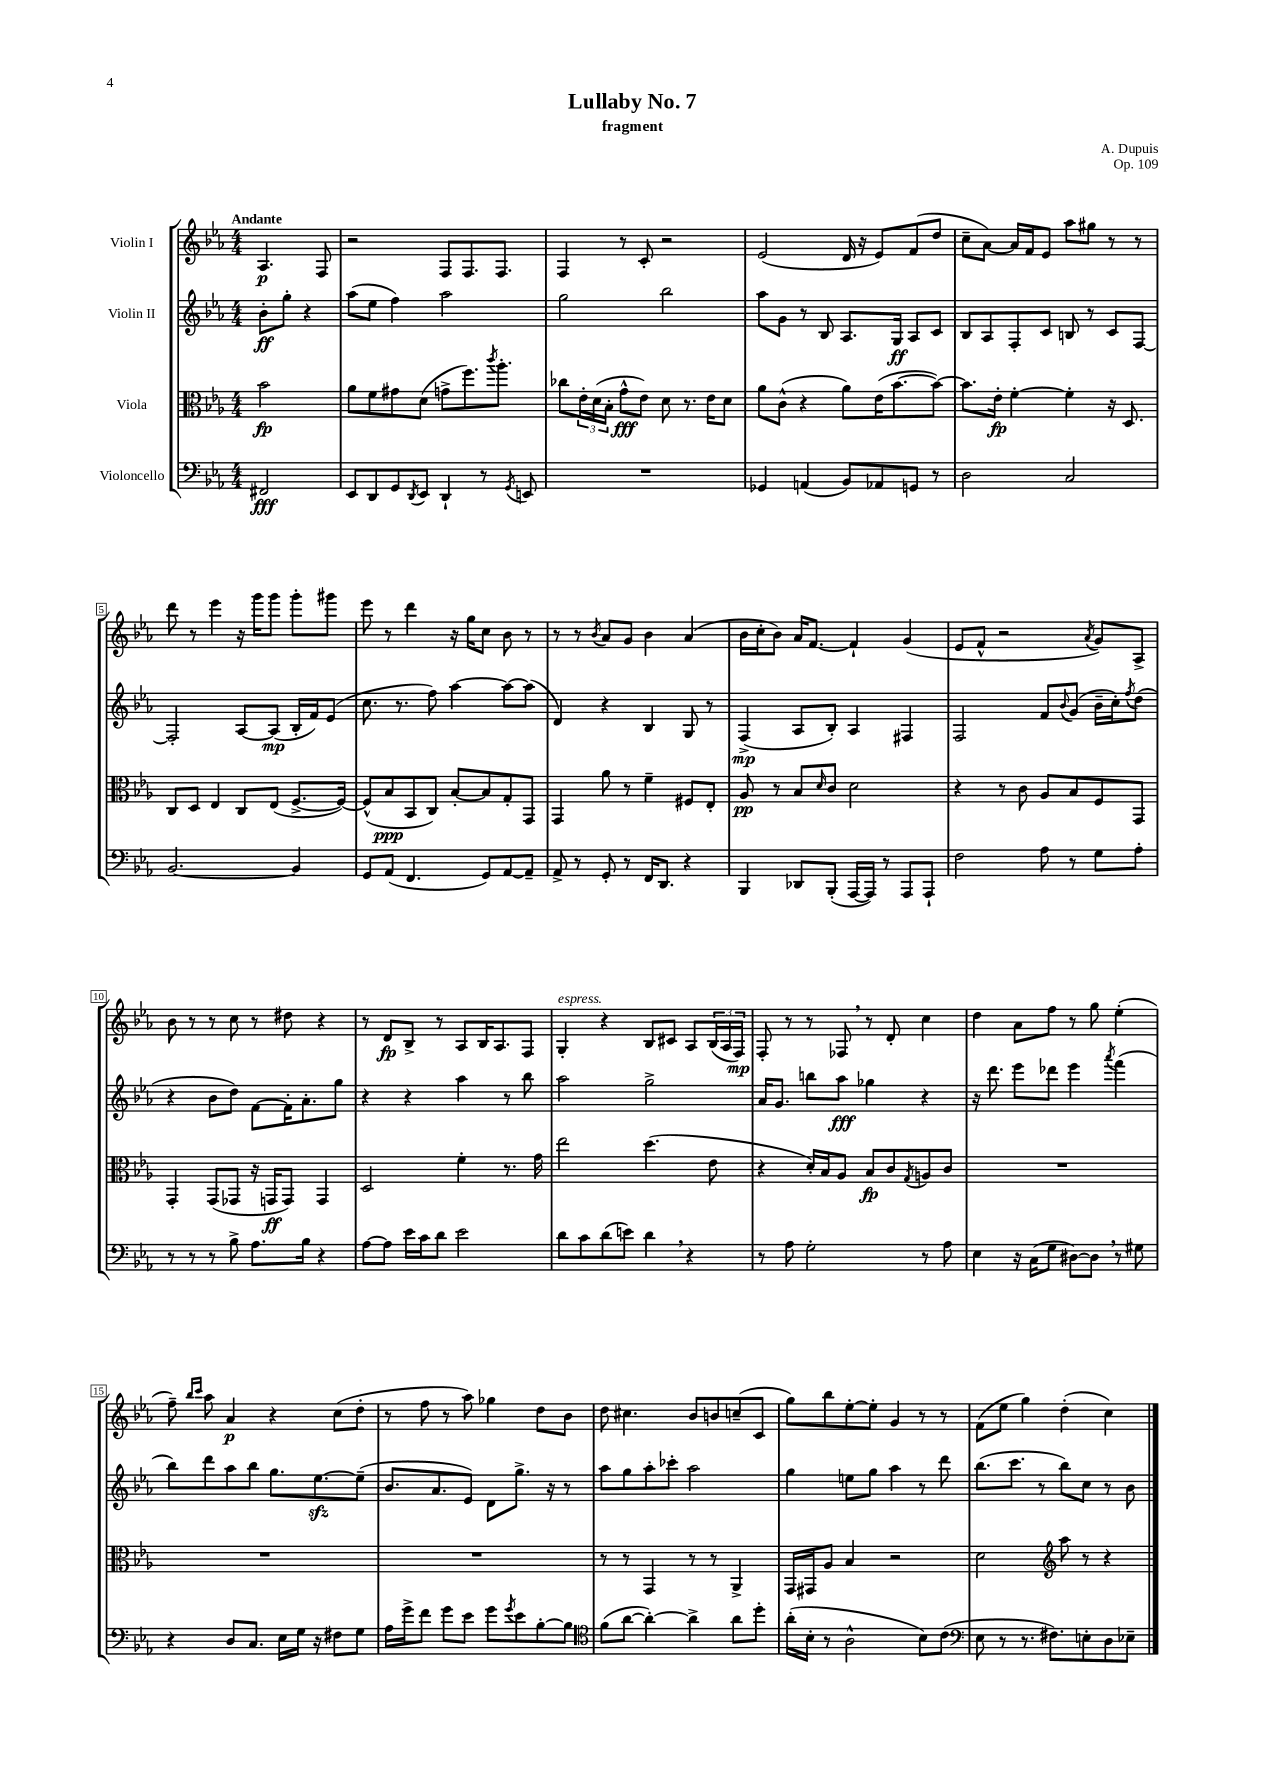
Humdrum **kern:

**kern	**kern	**kern	**kern
*staff4	*staff3	*staff2	*staff1
*clefF4	*clefC3	*clefG2	*clefG2
*k[b-e-a-]	*k[b-e-a-]	*k[b-e-a-]	*k[b-e-a-]
*M4/4	*M4/4	*M4/4	*M4/4
2FF#/	2b-\	8b-'\L	4.A-/
.	.	8gg'\J	.
.	.	4r	.
.	.	.	8F/
=	=	=	=
8EE-/L	8a-\L	(8aa-\L	2r
8DD/	8f\	8ee-\J	.
8GG/	8g#\	4ff\)	.
8qDD/	.	.	.
8EE-/J	(8d\J	.	.
4DD`/	8g^\L	2aa-\	8F/L
.	8.ff\)	.	8.F/
8r	.	.	.
.	8qccc/	.	.
.	8.aa-'\J	.	8.F/J
8qGG/	.	.	.
8EE/	.	.	.
=	=	=	=
1r	8cc-\L	2gg\	4F/
.	24e-'\L	.	.
.	(24d\	.	.
.	24B-'\JJ	.	.
.	8g^^\L	.	8r
.	8e-\J)	.	8c'/
.	8d\	2bb-\	2r
.	8.r	.	.
.	16e-\LK	.	.
.	8d\J	.	.
=	=	=	=
4GG-/	8a-\L	8aa-\L	(2e-/
.	(8c^^\J	8g\J	.
(4AA/	4r	8r	.
.	.	8B-/	.
8BB-/L)	8a-\L)	8.A-/L	16d/
.	.	.	16r
8AA-/	(16e-\K	.	8e-/L)
.	[8.b-\	16G/Jk	.
8GG/J	.	8A-/L	(8f/
8r	8b-\_J)	8c/J	8dd/J
=	=	=	=
2D\	8.b-\]L	8B-/L	8cc~\L
.	.	8A-/	[8a-\J)
.	16e-'\Jk	.	.
.	[4f'\	8F'/	16a-/]LL
.	.	.	16f/J
.	.	8c/J	8e-/J
2C/	4f'\]	8B/	8aa-\L
.	.	8r	8gg#\J
.	16r	8c/L	8r
.	8.D/	.	.
.	.	[8F/J	8r
=	=	=	=
[2.BB-/	8C/L	2F'/]	8ddd\
.	8D/J	.	8r
.	4E-/	.	4eee-\
.	8C/L	[8A-/L	16r
.	.	.	16ggg\LK
.	(8E-/J	(8A-/]J	8ggg\J
4BB-/]	[8.F^/L	16B-'/LL	8ggg'\L
.	.	16f/J)	.
.	.	(8e-/J	8ggg#\J
.	16F/_Jk)	.	.
=	=	=	=
8GG/L	(8F^^/]L	8.cc\	8eee-\
(8AA-/J	8B-/	.	8r
.	.	8.r	.
4.FF/	8BB-/	.	4ddd\
.	8C/J)	8ff\)	.
.	[8B-'/L	[4aa-\	16r
.	.	.	16gg\LK
8GG/L)	8B-/]	.	8cc\J
[8AA-/	8G'/	8aa-\_L	8b-\
8AA-~/]J	8GG/J	(8aa-\]J	8r
=	=	=	=
8AA-^/	4GG/	4d/)	8r
8r	.	.	8r
.	.	.	8qb-/
8GG'/	8a-\	4r	8a-/L
8r	8r	.	8g/J
16FF/LK	4f~\	4B-/	4b-\
8.DD/J	.	.	.
4r	8F#/L	8G/	(4a-/
.	8E-'/J	8r	.
=	=	=	=
4BBB-/	8A-/	(4F^/	16b-\LL
.	.	.	16cc'\J
.	8r	.	8b-\J)
8DD-/L	8B-/L	8A-/L	16a-/LK
.	.	.	[8.f/J
.	16qqd/	.	.
(8BBB-'/J	8c/J	8B-'/J)	.
[16AAA-/LL	2d\	4A-/	4f`/]
16AAA-/]JJ)	.	.	.
8r	.	.	.
8AAA-/L	.	4F#/	(4g/
8AAA-`/J	.	.	.
=	=	=	=
2F\	4r	2F/	8e-/L
.	.	.	8f^^/J
.	8r	.	2r
.	8c\	.	.
8A-\	8A-/L	8f/L	.
.	.	8qqb-/	.
8r	8B-/	(8g/J	.
.	.	.	8qa-/
8G\L	8F/	16b-~\LL	8g/L)
.	.	16cc'\J)	.
.	.	8qff/	.
8A-'\J	8GG/J	(8dd\J	8A-^/J
=	=	=	=
8r	4GG'/	4r	8b-\
8r	.	.	8r
8r	(8GG/L	8b-\L	8r
8B-^\	8GG-/J	8dd\J)	8cc\
8.A-\L	16r	[8f\L	8r
.	16GG/LK	.	.
.	8GG/J)	16f'\]K	8dd#\
16B-\Jk	.	8.a-'\	.
4r	4GG/	.	4r
.	.	8gg\J	.
=	=	=	=
[8A-\L	2D/	4r	8r
8A-\]J	.	.	8d/L
16e-\LL	.	4r	8B-^/J
16c\J	.	.	.
8d\J	.	.	8r
2e-\	4f'\	4aa-\	8A-/L
.	.	.	16B-/K
.	.	.	8.A-/
.	8.r	8r	.
.	.	8bb-\	8F/J
.	16g\	.	.
=	=	=	=
8d\L	2ee-\	2aa-\	4G'/
8c\	.	.	.
(8d\	.	.	4r
8e\J)	.	.	.
4d\	(4.dd\	2gg^\	8B-/L
.	.	.	8c#/J
4r	.	.	8A-/L
.	8e-\	.	(24B-/L
.	.	.	24A-/
.	.	.	24F/JJ)
=	=	=	=
8r	4r	16a-/LK	8F'/
.	.	8.g/J	.
8A-\	.	.	8r
2G'\	16d'/LL)	8bb\L	8r
.	16B-/J	.	.
.	8A-/J	8aa-\J	8F-/
.	8B-/L	4gg-\	8r
.	8c/	.	8d'/
.	8qG/	.	.
8r	8A/	4r	4cc\
8A-\	8c/J	.	.
=	=	=	=
4E-\	1r	16r	4dd\
.	.	8.ddd\	.
16r	.	8eee-\L	8a-\L
(16C\LK	.	.	.
8G\J	.	8ddd-\J	8ff\J
[8D#\L)	.	4eee-\	8r
8D#\]J	.	.	8gg\
.	.	8qaaa-/	.
8r	.	(4fff\	(4ee-'\
8G#\	.	.	.
=	=	=	=
4r	1r	8bb-\L)	8ff~\)
.	.	.	16qqbb-/LL
.	.	.	16qqccc/JJ
.	.	8ddd\	8aa-\
8D/L	.	8aa-\	4a-/
8.C/J	.	8bb-\J	.
.	.	8.gg\L	4r
16E-\LL	.	.	.
16G\JJ	.	.	.
16r	.	[8.ee-\	.
8F#\L	.	.	(8cc\L
8G\J	.	(8ee-~\]J	8dd'\J
=	=	=	=
16A-\LL	1r	8.b-/L	8r
16g^\J	.	.	.
8f\J	.	.	8ff\
.	.	8.a-/	.
8g\L	.	.	8r
8e-\J	.	8e-/J)	8aa-\)
8g\L	.	8d\L	4gg-\
8qg/	.	.	.
8e-\	.	8.gg^\J	.
[8B-'\	.	.	8dd\L
.	.	16r	.
8B-\]J	.	8r	8b-\J
=	=	=	=
*clefC4	*	*	*
(8f\L	8r	8aa-\L	8dd\
[8a-\J	8r	8gg\	4.cc#\
4a-'\_)	4GG/	8aa-'\	.
.	.	8ccc-'\J	.
4a-^\]	8r	2aa-\	8b-/L
.	8r	.	8b/
8a-\L	4AA-^/	.	(8cc~/
8dd'\J	.	.	8c/J
=	=	=	=
(16a-'\LL	16GG/LL	4gg\	8gg\L)
16B-'\JJ	16GG#/J	.	.
8r	8A-/J	.	8bb-\
2A-^^\	4B-/	8ee\L	[8ee-'\
.	.	8gg\J	8ee-'\]J
.	2r	4aa-\	4g/
8B-\L)	.	8r	8r
(8c\J	.	8ddd\	8r
=	=	=	=
*clefF4	*	*	*
8E-\	2d\	(8.bb-\L	(8f\L
8r	.	.	8ee-\J
.	.	8.ccc\J	.
8.r	.	.	4gg\)
.	.	8r	.
8.F#\L)	.	.	.
*	*clefG2	*	*
.	8aa-\	8bb-\L)	(4dd'\
8E'\	8r	8cc\J	.
8D\	4r	8r	4cc\)
8E-~\J	.	8b-\	.
==	==	==	==
*-	*-	*-	*-
